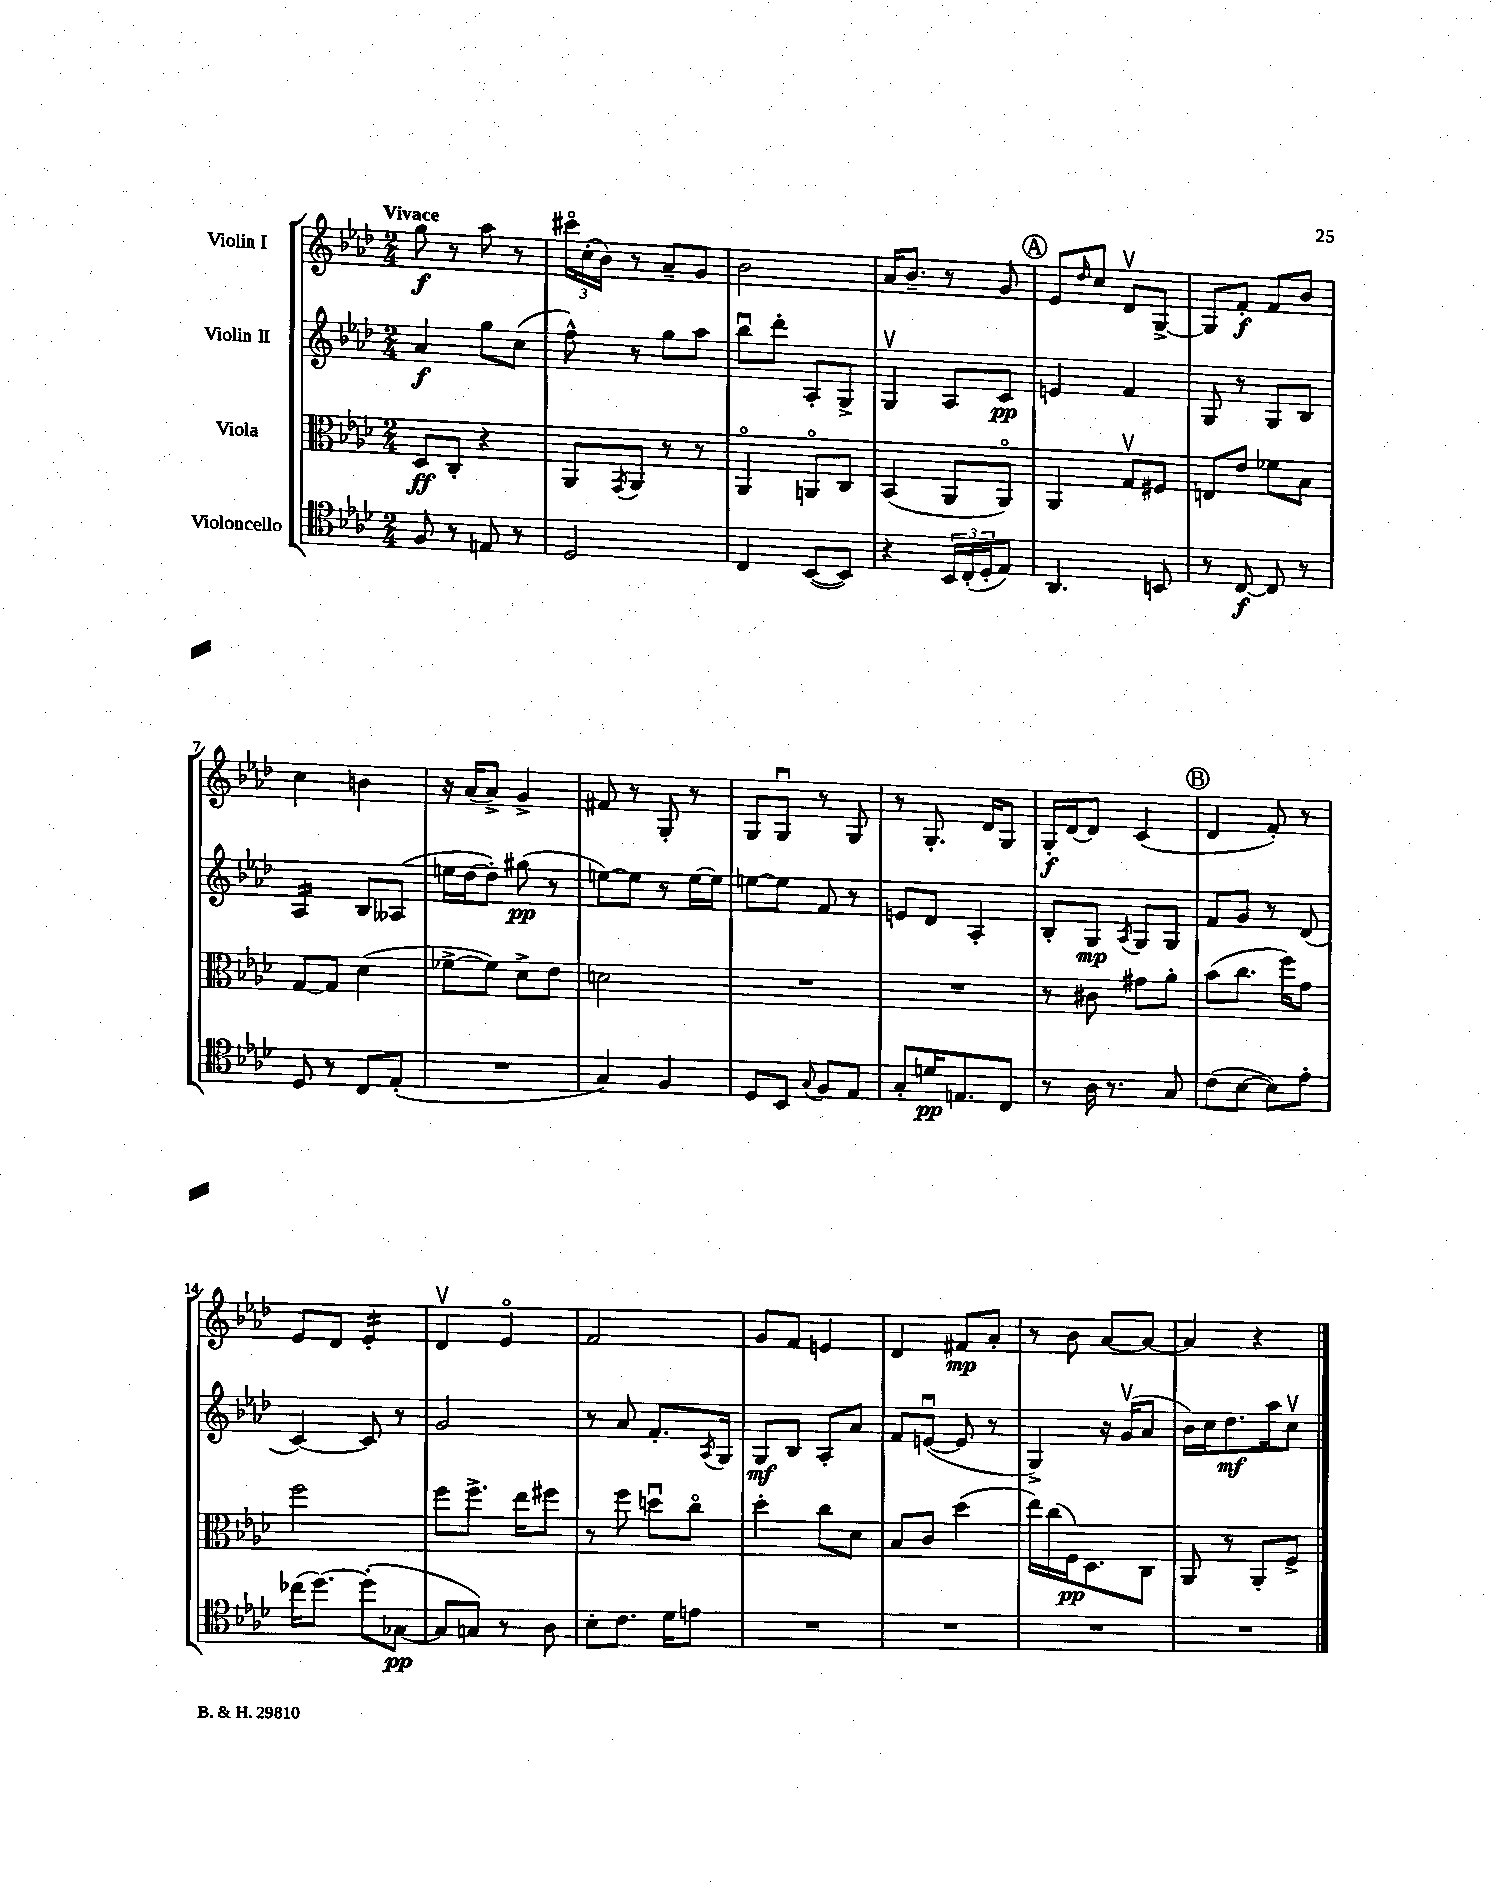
<<
\new StaffGroup <<
\new Staff = "s0" \with { instrumentName = "Violin I" } {
    \clef treble \key aes \major \numericTimeSignature \time 2/4 \tempo "Vivace"
    g''8\f r8 aes''8 r8 |
    \tuplet 3/2 { cis'''16\flageolet c''16-.( bes'16) } r8 aes'8-- g'8 |
    bes'2 |
    aes'16 bes'8.-- r8 g'8 |
    \mark \markup { \circle "A" } ees'8 \grace { des''16 } c''8 des'8\upbow g8~-> |
    g8 f'8-.\f f'8 bes'8 |
    c''4 b'4 |
    r16 aes'16( aes'8->) g'4-> |
    fis'8 r8 g8-. r8 |
    g8 g8\downbow r8 g8 |
    r8 g8.-. des'16 g8 |
    g16-.\f des'16~ des'8 c'4( |
    \mark \markup { \circle "B" } des'4 f'8-.) r8 |
    ees'8 des'8 ees'4:16-. |
    des'4\upbow ees'4\flageolet |
    f'2 |
    g'8 f'8 e'4 |
    des'4 fis'8\mp aes'8-. |
    r8 bes'8 aes'8~ aes'8~ |
    aes'4 r4 \bar "|." |
}
\new Staff = "s1" \with { instrumentName = "Violin II" } {
    \clef treble \key aes \major \numericTimeSignature \time 2/4
    aes'4\f g''8 c''8( |
    f''8-^) r8 g''8 aes''8 |
    bes''8\downbow des'''8-. aes8-. g8-> |
    g4\upbow aes8 c'8\pp |
    \mark \markup { \circle "A" } e'4 f'4 |
    g8 r8 g8 bes8 |
    aes4:16 bes8 aeses8( |
    e''16 des''16~ des''8-.) gis''8\pp( r8 |
    e''8~) e''8 r8 e''16~ e''16 |
    e''8~ e''8 f'8 r8 |
    e'8 des'8 aes4-. |
    bes8-. g8\mp \acciaccatura { aes8 } g8 g8 |
    \mark \markup { \circle "B" } f'8 g'8 r8 des'8( |
    c'4~) c'8 r8 |
    g'2 |
    r8 aes'8 f'8.-. \acciaccatura { aes8 } g16 |
    g8\mf bes8 aes8-. aes'8 |
    f'8 e'8~\downbow( e'8 r8 |
    g4->) r16 g'16\upbow( aes'8 |
    bes'16) c''16 des''8.\mf aes''16 c''8\upbow \bar "|." |
}
\new Staff = "s2" \with { instrumentName = "Viola" } {
    \clef alto \key aes \major \numericTimeSignature \time 2/4
    des8\ff c8-. r4 |
    aes,8 \acciaccatura { g,8 } aes,8 r8 r8 |
    aes,4\flageolet a,8\flageolet c8 |
    bes,4( aes,8 aes,8\flageolet) |
    \mark \markup { \circle "A" } aes,4 g8\upbow fis8 |
    e8 ees'8 fes'8 bes8 |
    g8~ g8 des'4( |
    fes'8~-> fes'8) des'8-> ees'8 |
    d'2 |
    R2 |
    R2 |
    r8 cis'8 gis'8 aes'8-. |
    \mark \markup { \circle "B" } bes'8( c''8. f''16) g'8 |
    f''2 |
    f''8 f''8.-> ees''16 fis''8 |
    r8 f''8 d''8\downbow c''8\flageolet |
    des''4-. c''8 des'8 |
    bes8 c'8 des''4( |
    ees''16) c''16( f16\pp) des8. c8 |
    aes,8 r8 aes,8-. f8-> \bar "|." |
}
\new Staff = "s3" \with { instrumentName = "Violoncello" } {
    \clef tenor \key aes \major \numericTimeSignature \time 2/4
    f8 r8 e8 r8 |
    des2 |
    c4 bes,8~( bes,8) |
    r4 \tuplet 3/2 { bes,16 c16-.( des16-. } ees8) |
    \mark \markup { \circle "A" } aes,4. b,8 |
    r8 c8~\f c8 r8 |
    des8 r8 c8 ees8-.( |
    R2 |
    g4) f4 |
    des8 bes,8 \appoggiatura { g8 } f8 ees8 |
    g8-. d'16\pp e8. c8 |
    r8 aes16 r8. g8 |
    \mark \markup { \circle "B" } c'8( bes8~ bes8) ees'8-. |
    ces''16( des''8.~) des''8-.( ges8~\pp |
    ges8 g8) r8 aes8 |
    bes8-. c'8. des'16 e'8 |
    R2 |
    R2 |
    R2 |
    R2 \bar "|." |
}
>>
>>
